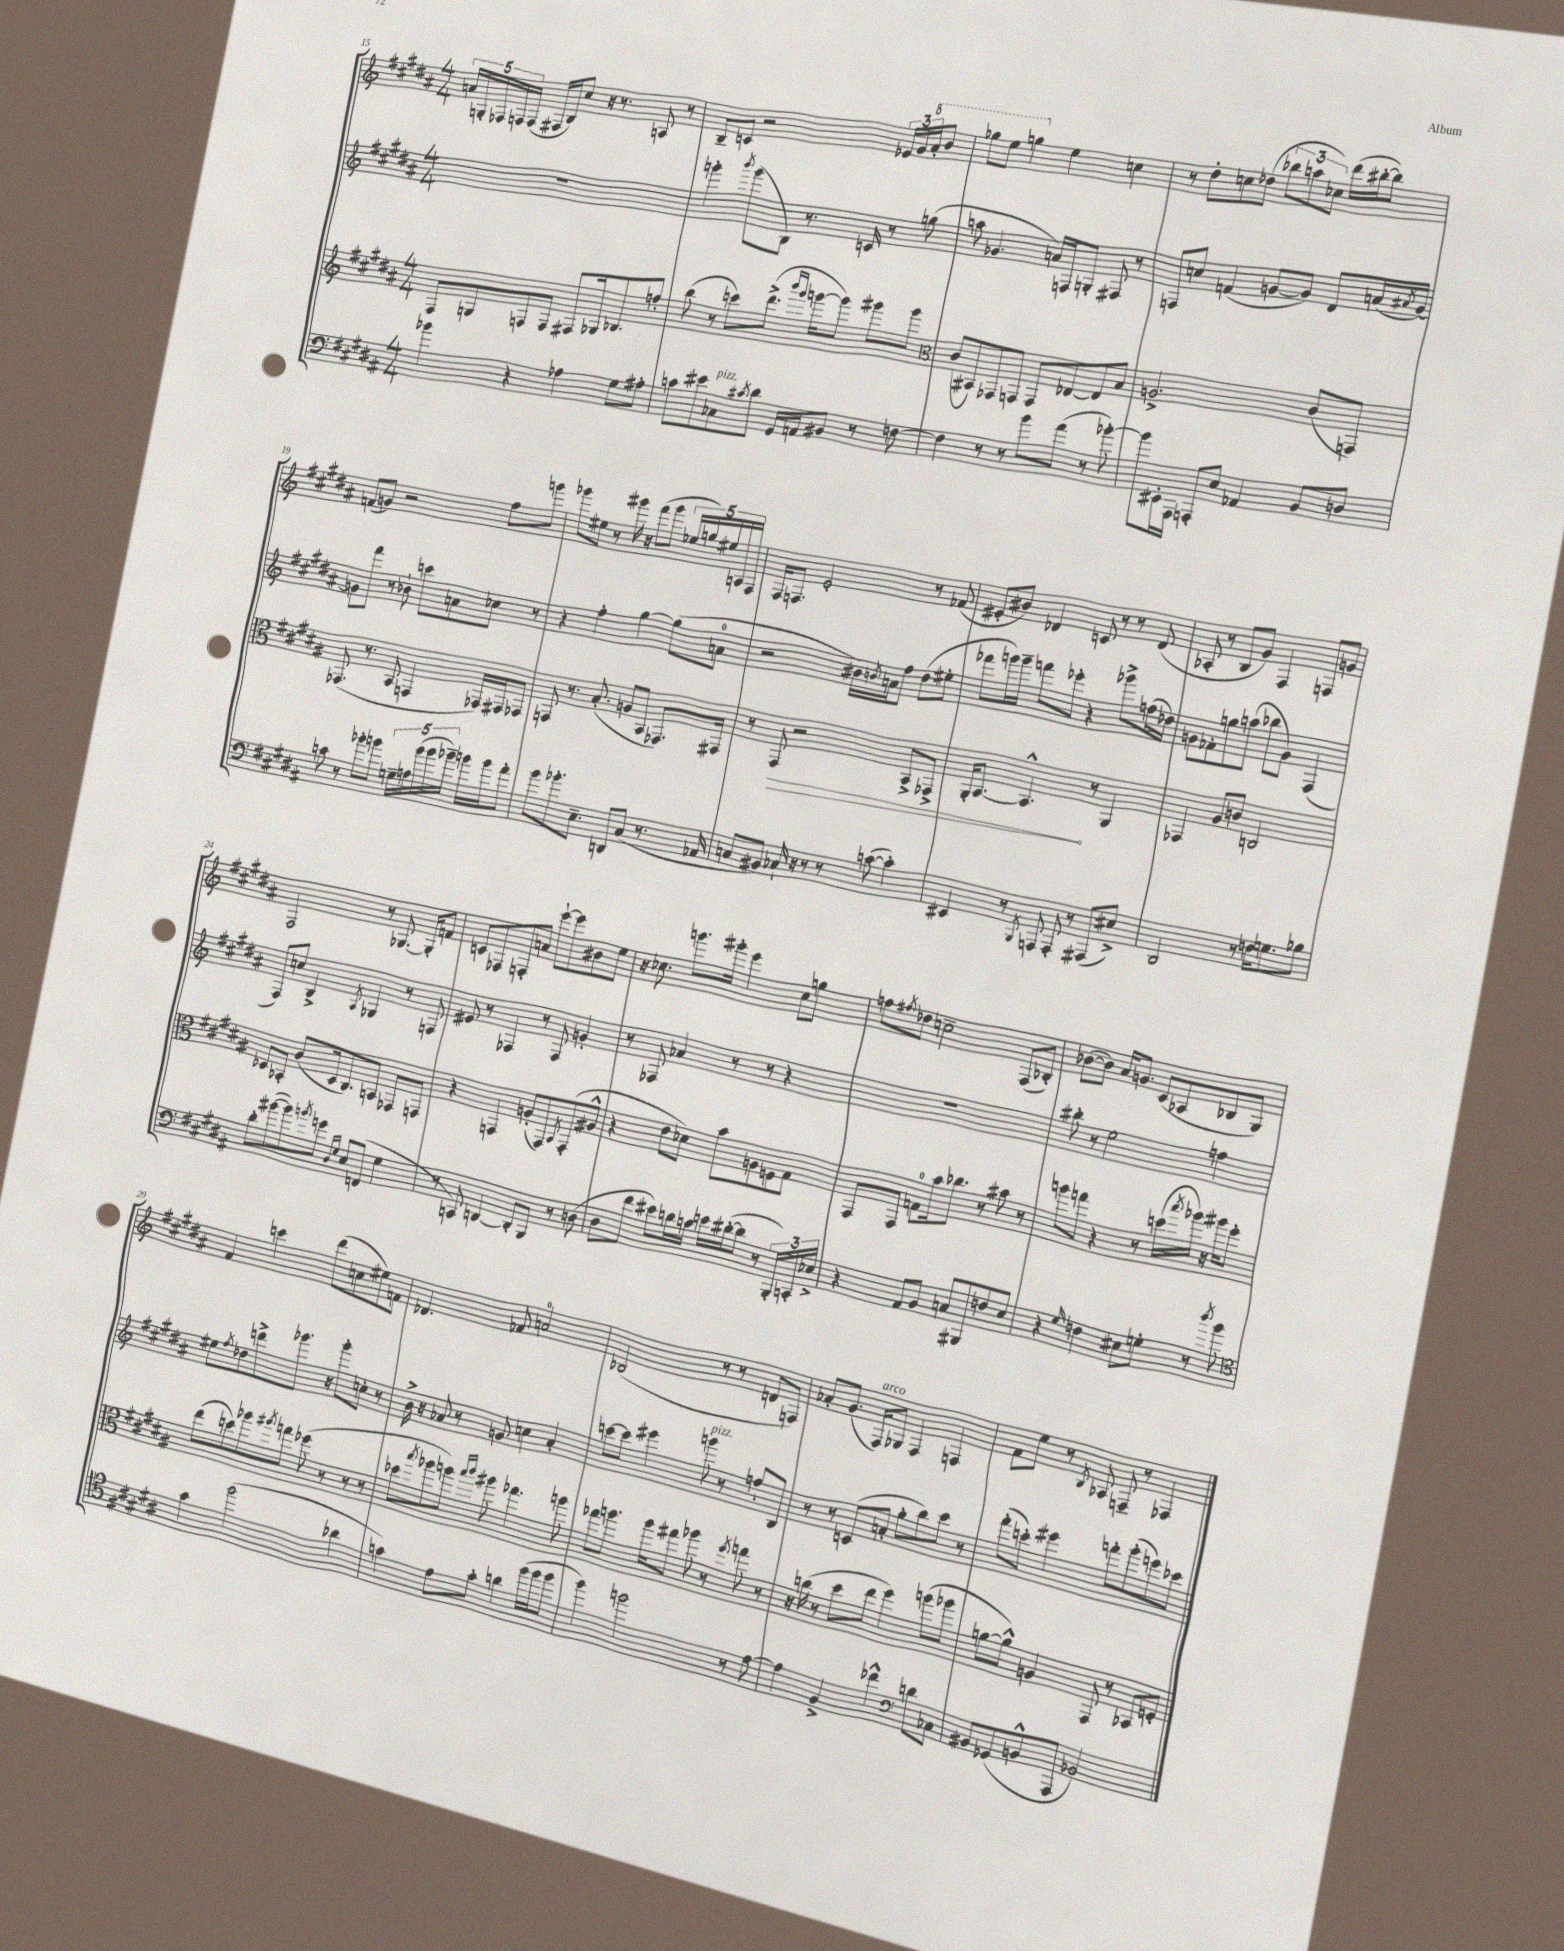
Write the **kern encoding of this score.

**kern	**kern	**kern	**kern
*staff4	*staff3	*staff2	*staff1
*clefF4	*clefG2	*clefG2	*clefG2
*k[f#c#g#d#a#]	*k[f#c#g#d#a#]	*k[f#c#g#d#a#]	*k[f#c#g#d#a#]
*M4/4	*M4/4	*M4/4	*M4/4
4b-	8F#	1r	20a
.	.	.	20G'
.	.	.	20F-
.	8G	.	.
.	.	.	20F
.	.	.	(20F
4r	8F	.	16F#
.	.	.	16B)
.	8F	.	8cc#
4A-	8F#	.	16r
.	.	.	8.r
.	16G-	.	.
.	8.B-	.	.
8G#	.	.	8A
8A#'	8ff'	.	8r
=	=	=	=
8c	(8bb	4ggg'	8B~
8e#	8r	.	8c
.	.	8qbbb	.
8C-	8ccc)	(8ggg	2r
8qc#	.	.	.
8d#	(8.ddd#^	8B)	.
16GG#	.	8.r	.
.	16qqbbb	.	.
.	16qqggg#	.	.
16AA	[16ggg	.	.
8BB#	8ggg])	.	.
.	.	16c	.
8r	8ggg#	8r	24e-
.	.	.	24g#
.	.	.	24aa#'
[8F	8ggg#	(8gg	8bb
=	=	=	=
*	*clefC3	*	*
4F]	(8c#	8aa	8ggg-
.	8BB#)	4.g-	8eee
8r	8GG-	.	4ggg
8r	8GG	.	.
8b	8GG	16a)	4ee
.	.	16F	.
(8a#	[8E-	8G'	.
8r	8E-]	8F#	4cc
[8b-')	8B	8r	.
=	=	=	=
8b-]	2.A^	8F	8r
16EE#'	.	8cc	8dd#'
16AAA#	.	.	.
8AAA'	.	(4f	8cc
8E	.	.	(8dd-
4AA-	.	[8g	12bb-
.	.	.	12aa
.	.	8g])	.
.	.	.	12cc-)
8BB	(8c#	8d#	(16ddd#
.	.	.	[16bb#'
8D	8GG)	(16a	8bb#])
.	.	8qa#	.
.	.	[16g)	.
=	=	=	=
8c	(8.GG-	8g]	(8f
8r	.	8fff#	8g)
.	8.r	.	.
8b-'	.	8r	2r
8b	8BB	8b-`	.
20G~	4GG	8ccc	.
20A	.	.	.
(20b	.	.	.
.	.	8a	.
20b	.	.	.
20b-~)	.	.	.
16b	16GG-)	8cc-	8ff#
16b	16GG#	.	.
8a#'	8GG-	8r	8ggg
=	=	=	=
8b	8GG	4r	8ggg-
8.b-'	8.r	.	8ee#
.	.	4ff#'	8r
8.E~	(8.B'	.	.
.	.	.	16ggg#
.	.	.	16r
8DD	8A	[4gg#	(8fff#
(8C#	8BB	.	8ggg#
8.r	8.GG-)	(8gg#]	20ee-
.	.	.	20gg)
.	.	.	20ee#
.	.	8a	.
.	.	.	20A
16AA-	16GG#	.	.
.	.	.	20F#
=	=	=	=
8C	8r	2r	16F#
.	.	.	8.F
8BB#)	8GG#	.	.
16C-`	2r	.	2e'
16r	.	.	.
8r	.	.	.
8r	.	16b#)	.
.	.	8qb	.
.	.	16a	.
([8c	.	8ff#	.
4c'])	8BB^	(8dd#	8r
.	8GG-^	8ee#'	(8f-
=	=	=	=
4EE#	16AA#'	8fff-	8e#'
.	[8.BB	.	.
.	.	16ggg)	8b#)
.	.	16ggg~	.
8r	4.BB^^]	8fff	4d-
8qBBB	.	.	.
8AAA	.	8eee-'	.
8AAA'	.	4r	8c
8r	8r	.	8r
(8AAA#	4AA#	8ggg-^	8r
8E#^)	.	(16ff	(8d-
.	.	16dd-)	.
=	=	=	=
2DD#	4GG-	8g	8A-'
.	.	8f-'	8r
.	8A#	8gg	8B
.	8c	(8aa	8g#)
8r	2C	8bb-	4F#
16F	.	8g)	.
8.G	.	.	.
.	.	(4F#	8F
8B-	.	.	8g
=	=	=	=
8d#'	8D-	8F#)	2F#
([8b#	8BB-'	8cc	.
8b#])	(8c#	4B^	.
8qb	.	.	.
8g	16D-	.	.
.	8.C#)	.	.
16qqD#	.	.	.
16qqG#	.	8qA#	.
8E	.	4G-	8r
(8FF	8BB	.	[8.G-
4G#	8GG-	8r	.
.	.	.	16G-']
.	8GG	8F	8f
=	=	=	=
8r	4r	8e#	8c
8CC)	.	8r	8F-
[4DD	4GG	4F-	8F'
.	.	.	8a
8DD']	(8A'	8r	[8eee`
8BBB	8GG)	8F-	8eee]
.	8qBB	.	.
8r	(8GG'	4g'	8b#
(8D	8A#^^	.	8ee
=	=	=	=
8D#	4r	8r	16r
.	.	.	8.cc-
8f#	.	8F-	.
8e#)	8e	4a-	8.ggg
16d	8d-)	.	.
16c	.	.	16ggg#'
16e	8b	8r	4eee
([16d#'	.	.	.
8d#]	8A	8r	.
8r	8F	4r	8cc-
24BBB')	8G#	.	8gg
24CC'	.	.	.
24E-^	.	.	.
=	=	=	=
4r	8GG#	1r	8ff
.	.	.	8qff#
.	8GG#	.	8dd-
8AA#	8G	.	2cc~
8BB	16b	.	.
.	8.cc-	.	.
8C	.	.	.
8BBB#	8r	.	.
8F	8b#	.	(8F#
8E	8r	.	8B-')
=	=	=	=
4r	8aa	8bb#'	([8b-
.	8gg	8r	8b-])
16qqG#	.	.	.
4F	4r	2ee	16a#
.	.	.	8.g
8E#	8r	.	(8c#
8G'	(16dd	.	8A-
.	8qbb	.	.
.	16aa-)	.	.
8r	16r	4ff	8B-
.	16aa#	.	.
8qdd#	.	.	.
8b	8ff#'	.	8G#)
=	=	=	=
*clefC4	*	*	*
4g#	(8ee	8ee#	4f#
.	.	8qff#	.
.	8dd)	8dd-	.
(2ff#	8aa-	8ddd^	4ccc
.	8qaa#	.	.
.	8gg	8.ggg-	.
.	(8ff-	.	(8ddd#
.	.	16r	.
.	8r	8ggg-'	8cc
4a-	8r	8cc'	8ee#)
.	8r	8r	8f
=	=	=	=
4g)	8dd-	16b^	4.d-
.	.	16r	.
.	8qbb	.	.
.	8aa-	8a-	.
8e	8aa)	8r	.
.	16qqbb	.	.
.	16qqccc#	.	.
8g'	8aa#	8g	8f-
4a	4.gg-	4cc	2a
(16ff#	.	4a-'	.
16ff#	.	.	.
8ff#	8aa	.	.
=	=	=	=
4ff#)	8gg-	[8ccc	(2B-
.	8.aa	8ccc]	.
2ff	.	4eee#	.
.	16aa	.	.
.	8gg#	.	.
.	8aa-	8ggg	8r
.	8r	8r	8r
.	8qff#	.	.
8r	8gg	8ff`	8d
[8e	8r	8B	8F)
=	=	=	=
4e]	16r	8r	8a-'
.	(16cc	.	.
.	8r	8r	(8.g#
4F#^	8dd#	(8c	.
.	.	.	16F#)
.	8ee	8a'	8G-
4cc-^^	4ff#)	8gg#'	4F#
.	.	8bb)	.
*clefF4	*	*	*
8d	(8aa	8ccc#	4F
8C-	8aa-	8r	.
=	=	=	=
8BB#	[8a	(8fff#'	8f#
(8GG-	8a^^])	8ccc')	8ee
8BB^^	4A	4eee#	8r
.	.	.	8qB
8AAA#	.	.	8A-
2BB-)	8GG#	8fff'	8F~
.	8r	(8ggg#'	8r
.	8BB-	8eee)	4F-
.	8F'	8ccc-	.
==	==	==	==
*-	*-	*-	*-
